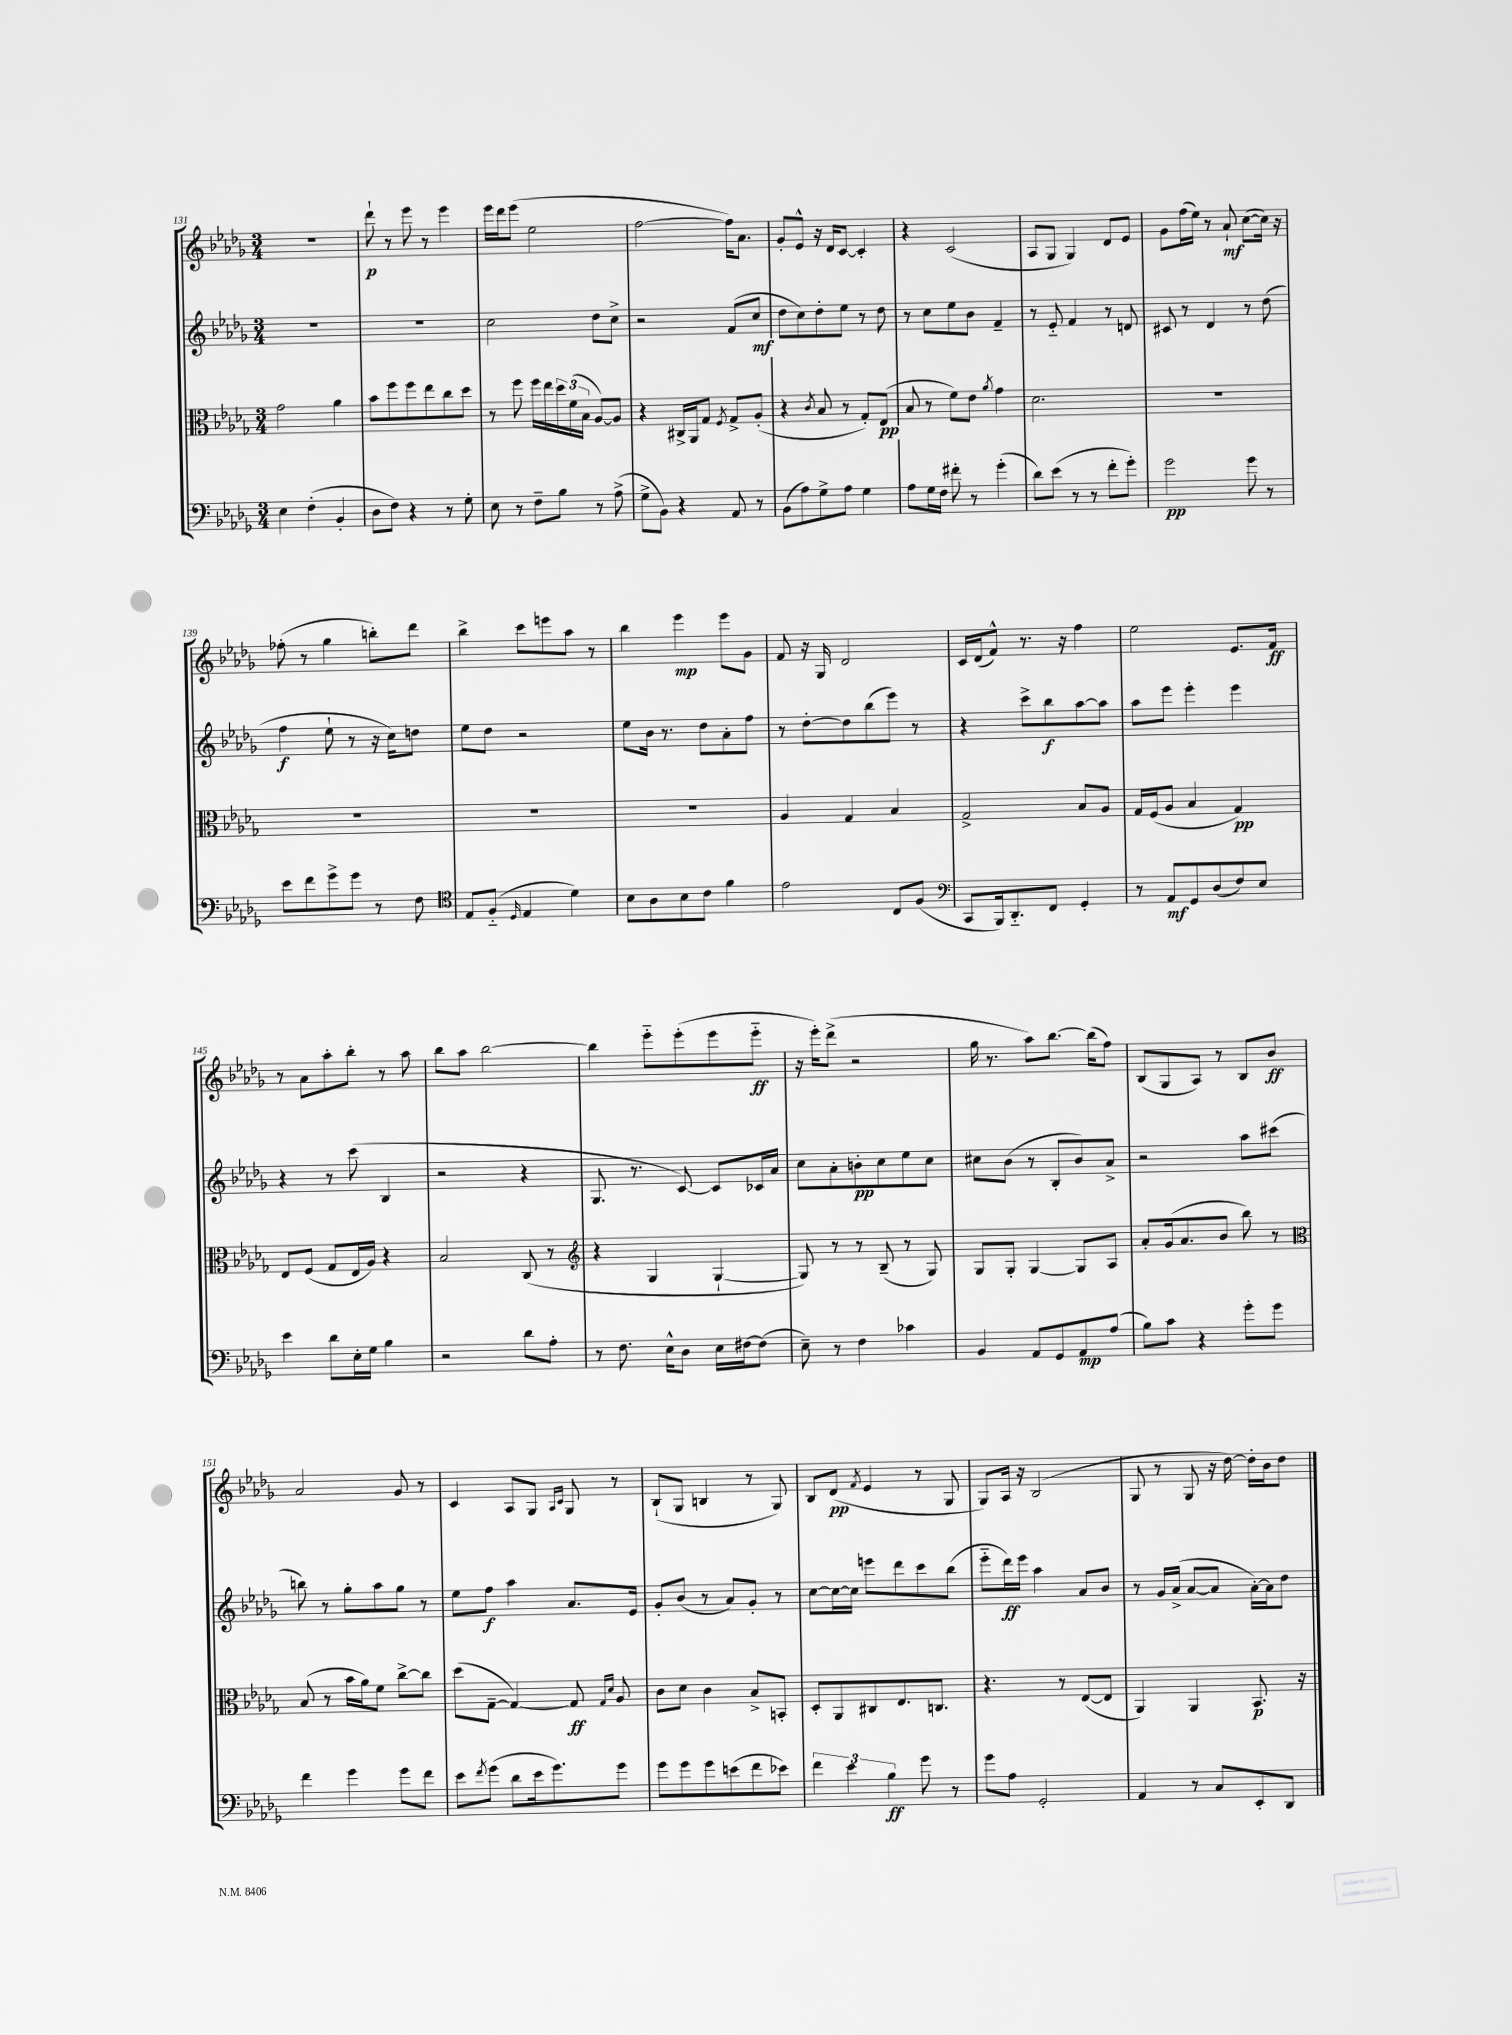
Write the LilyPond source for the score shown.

<<
\new StaffGroup <<
\new Staff = "s0" {
    \clef treble \key des \major \numericTimeSignature \time 3/4
    R2. |
    des'''8-!\p r8 ees'''8 r8 ees'''4 |
    ees'''16 des'''16 ees'''8( ees''2 |
    f''2~ f''16) aes'8. |
    ges'8-. ees'8-^ r16 des'16 c'8~ c'4-. |
    r4 c'2( |
    aes8 ges8 ges4) des'8 ees'8 |
    ges'8 f''16( ees''16) r8 aes'8-!\mf c''8~( c''16) r16 |
    fes''8-.( r8 ges''4 b''8-.) des'''8 |
    bes''4-> c'''8 e'''8 aes''8 r8 |
    bes''4 ees'''4\mp ees'''8 ges'8 |
    f'8 r16 ges16 des'2 |
    c'16 des'16( f'8-^) r8. r16 f''4 |
    ees''2 ees'8. f'16\ff |
    r8 aes'8 aes''8-. bes''8-. r8 aes''8 |
    bes''8 aes''8 bes''2~ |
    bes''4 ees'''8-_ ees'''8-.( ees'''8 ees'''8-_\ff |
    r16 ees'''16-.) des'''8->( r2 |
    ges''16 r8. aes''8) bes''8.~ bes''16( f''8) |
    bes8( ges8 aes8) r8 bes8 bes'8\ff |
    aes'2 ges'8 r8 |
    c'4 aes8 ges8 \grace { aes16 c'16 } ges8 r8 |
    bes8-!( ges8 b4 r8 ges8) |
    bes8 des'8\pp( \acciaccatura { f'8 } ees'4 r8 ges8 |
    ges8) aes16 r16 bes2( |
    ges8 r8 ges8 r16 des''16~) des''16-. bes'16 des''8 \bar "|." |
}
\new Staff = "s1" {
    \clef treble \key des \major \numericTimeSignature \time 3/4
    R2. |
    R2. |
    c''2 des''8 c''8-> |
    r2 f'8( c''8\mf |
    des''8 c''8) des''8-. ees''8 r8 des''8 |
    r8 c''8 ees''8 bes'8 f'4-- |
    r8 ees'8-_ f'4 r8 d'8 |
    cis'8 r8 des'4 r8 des''8( |
    f''4\f ees''8-! r8 r16 c''16) d''8 |
    ees''8 des''8 r2 |
    ees''8 bes'16 r8. des''8 aes'8-. f''8 |
    r8 des''8~-. des''8 bes''8( ees'''8) r8 |
    r4 c'''8-> bes''8\f aes''8~ aes''8 |
    aes''8 ees'''8 ees'''4-. ees'''4 |
    r4 r8 c'''8( bes4 |
    r2 r4 |
    ges8. r8. c'8~) c'8 ces'16 aes'16 |
    c''8 aes'8-. b'8-.\pp c''8 ees''8 c''8 |
    cis''8 bes'8( r8 bes8-. bes'8) aes'8-> |
    r2 aes''8 cis'''8( |
    b''8) r8 ges''8-. aes''8 ges''8 r8 |
    ees''8 f''8\f aes''4 aes'8. ees'16 |
    ges'8-. bes'8( r8 aes'8) ges'8-. r8 |
    c''8~ c''16~ c''16 e'''8 des'''8 c'''8 bes''8( |
    ees'''8-_ des'''16\ff) ees'''16 aes''4 aes'8 bes'8 |
    r8 ges'16 aes'16->( aes'8~ aes'8 aes'16~-.) aes'16 des''8 \bar "|." |
}
\new Staff = "s2" {
    \clef alto \key des \major \numericTimeSignature \time 3/4
    ges'2 aes'4 |
    bes'8 f''8 f''8 ees''8 c''8 des''8 |
    r8 f''8 f''16 ees''16 \tuplet 3/2 { des''16 f'16( bes16 } aes8~) aes8 |
    r4 cis16-> aes,16 ges8 \acciaccatura { f8 } ges8-> aes8-.( |
    r4 \acciaccatura { c'8 } bes8 r8 ges8-.) ees8\pp( |
    bes8 r8 f'8) ees'8 \acciaccatura { aes'8 } ges'4 |
    des'2. |
    R2. |
    R2. |
    R2. |
    R2. |
    aes4 ges4 bes4 |
    ges2-> bes8 aes8 |
    ges16 f16( aes8 bes4 ges4\pp) |
    ees8 f8( ges8 ees16 aes16) r4 |
    bes2 c8( r8 |
    \clef treble r4 ges4 ges4~-! |
    ges8) r8 r8 bes8--( r8 ges8) |
    ges8 ges8-. ges4~ ges8 aes8 |
    aes'8-. ges'16( aes'8. bes'8 bes''8) r8 |
    \clef alto bes8( r8 bes'16 aes'16) f'8 c''8~-> c''8 |
    des''8( ges8~-- ges4~) ges8\ff \grace { ges16 des'16 } aes8 |
    c'8 des'8 c'4 bes8-> b,8-. |
    des8-. aes,8 cis8 ees8. c8. |
    r4. r8 ees8~( ees8 |
    aes,4) aes,4 bes,8.\p r16 \bar "|." |
}
\new Staff = "s3" {
    \clef bass \key des \major \numericTimeSignature \time 3/4
    ees4 f4-.( bes,4-. |
    des8 f8) r4 r8 ges8-. |
    ees8 r8 f8-- bes8 r8 aes8->( |
    ges8-> bes,8) r4 aes,8 r8 |
    bes,8( aes8) ges8-> aes8 ges4 |
    aes8 ges16 f16 fis'8-. r8 ges'4-.( |
    des'8) ees'8( r8 r8 f'8-. ges'8-.) |
    ges'2\pp ges'8 r8 |
    ees'8 f'8 ges'8-> ges'8 r8 f8 |
    \clef tenor ees8 f8-_( \grace { des16 } ees4 des'4) |
    bes8 aes8 bes8 c'8 f'4 |
    ees'2 c8 f8( |
    \clef bass c,8 bes,,16) des,8.-_ f,8 ges,4-. |
    r8 aes,8\mf ges,8 des8( f8) ees8 |
    ees'4 des'8 ees16-. ges16 bes4 |
    r2 des'8 aes8-. |
    r8 f8. ees16-^ des8 ees16 fis16~ fis8( |
    ees8--) r8 f4 ces'4 |
    bes,4 aes,8 ges,8 aes,8\mp aes8( |
    bes8) c'8 r4 ges'8-. ges'8 |
    f'4 ges'4 ges'8 f'8 |
    ees'8 \acciaccatura { f'8 } ges'8( des'8 ees'16 ges'8.) ges'8 |
    ges'8 ges'8 ges'8 e'8( f'8 ees'8) |
    \tuplet 3/2 { f'4 ees'4 bes4\ff } ges'8 r8 |
    ges'8 aes8 ges,2-. |
    aes,4 r8 c8 ees,8-. des,8 \bar "|." |
}
>>
>>
\layout { \context { \Score currentBarNumber = #131 } }
